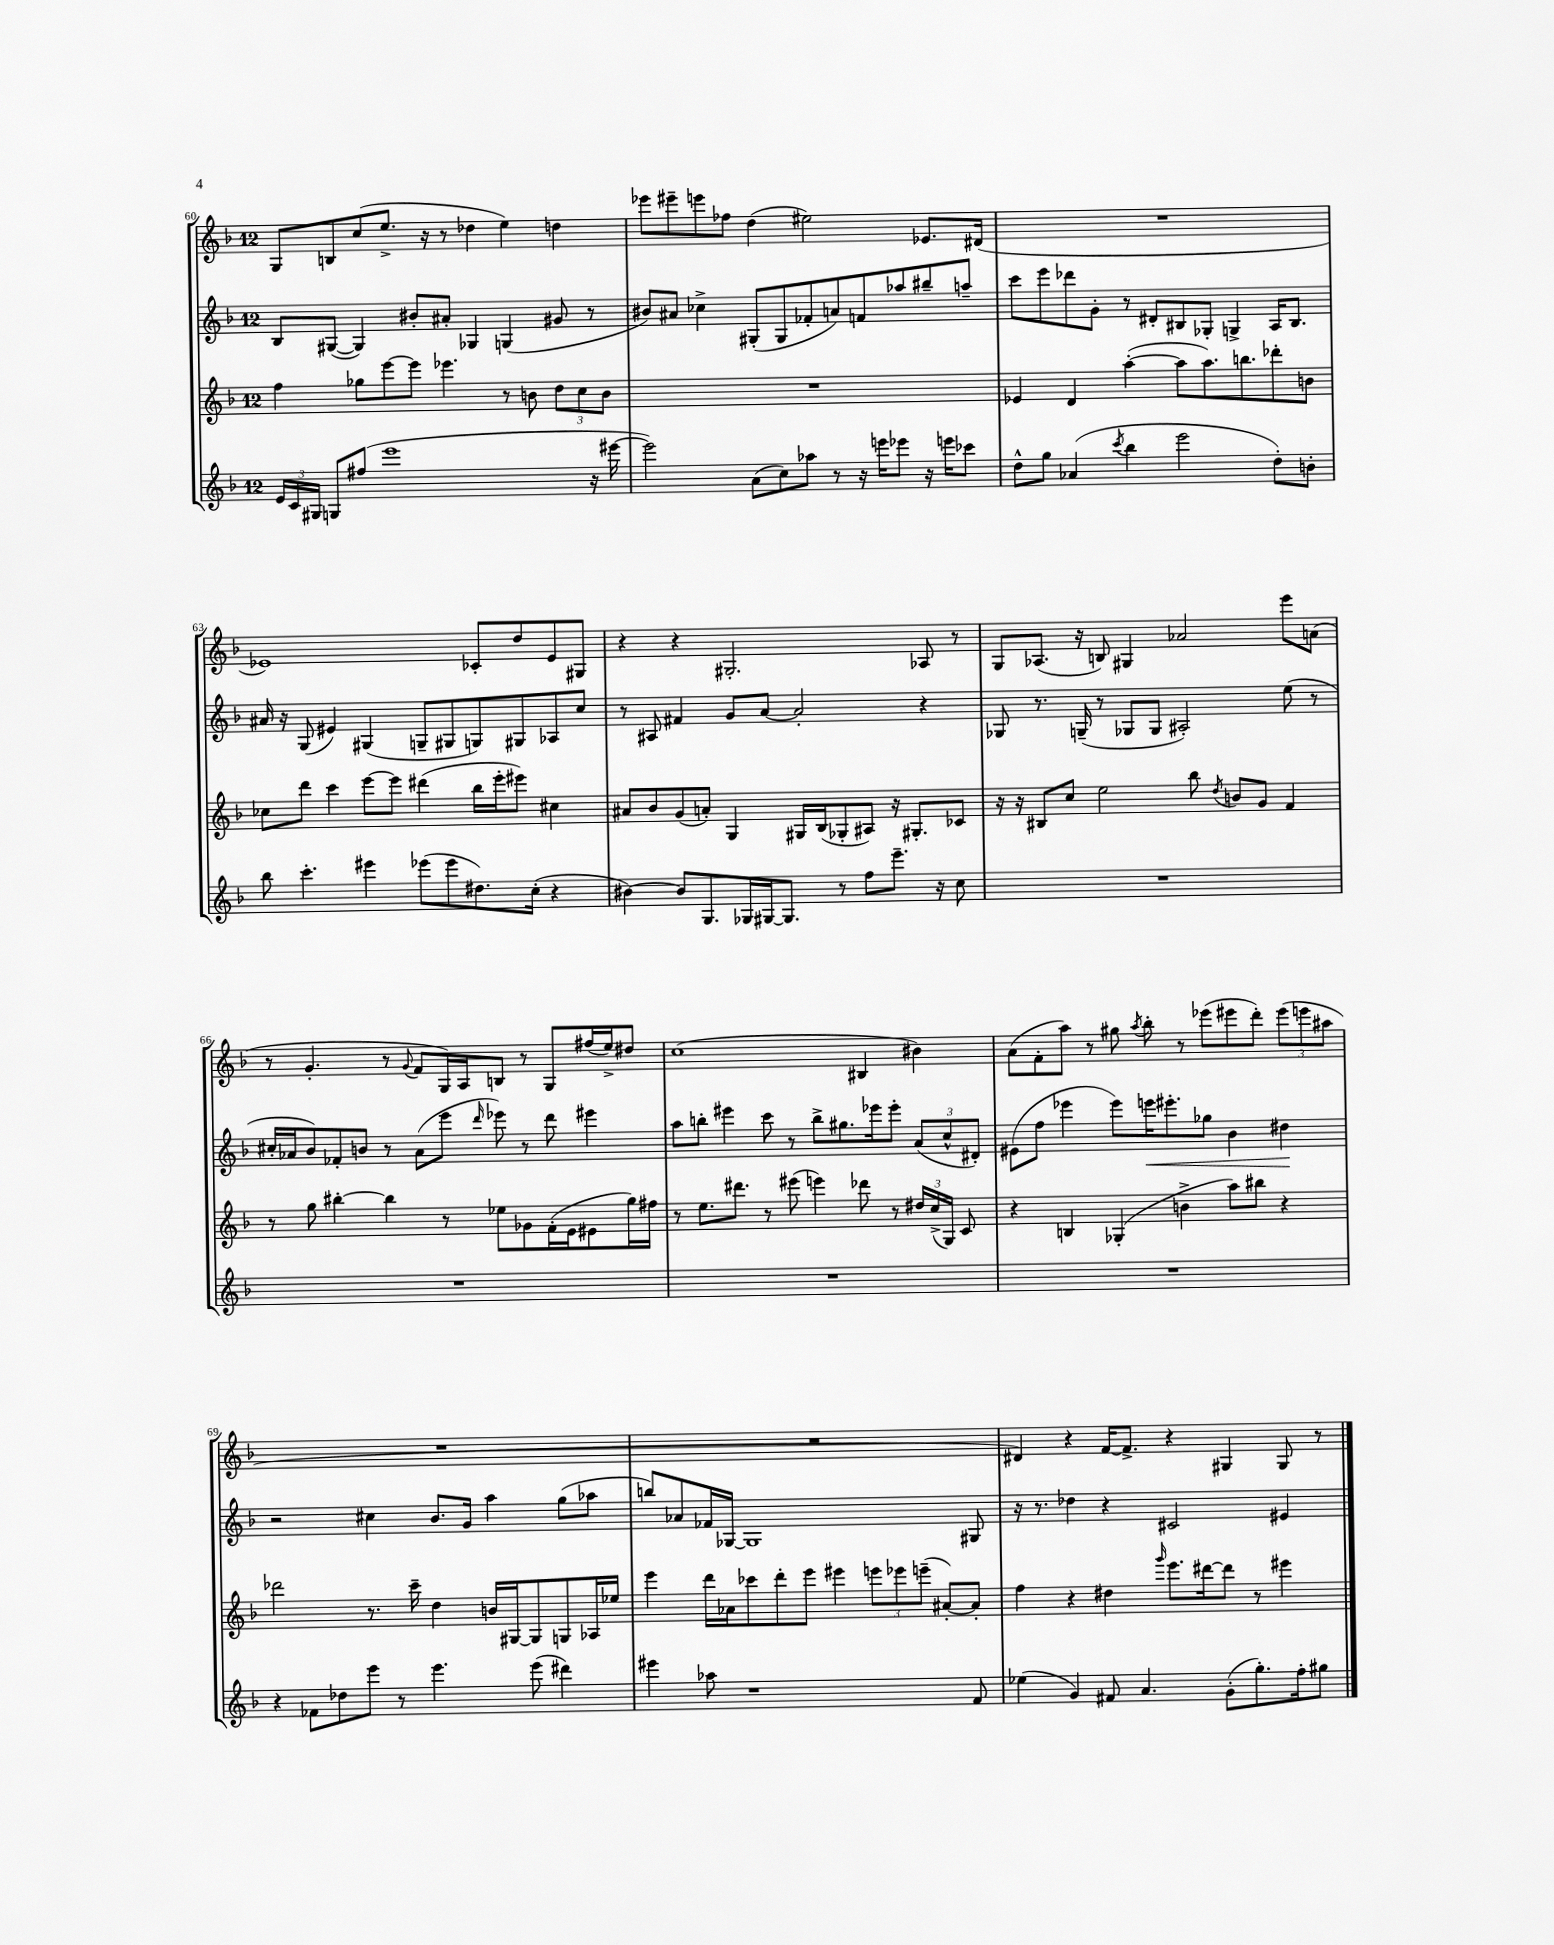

**kern	**kern	**kern	**kern
*staff4	*staff3	*staff2	*staff1
*clefG2	*clefG2	*clefG2	*clefG2
*k[b-]	*k[b-]	*k[b-]	*k[b-]
*M12/8	*M12/8	*M12/8	*M12/8
24e	4ff	8B-	8G
24c	.	.	.
24G#	.	.	.
8G	.	([8G#	8B
(8ff#	8gg-	4G#])	(8cc
1eee	[8eee	.	8.ee^
.	8eee]	8b#'	.
.	.	.	16r
.	4.eee-	8a#'	8r
.	.	4G-	4dd-
.	8r	(4G	4ee)
.	8b	.	.
.	12dd	8g#	4dd
.	12cc	.	.
16r	.	8r	.
.	12b	.	.
[16eee#	.	.	.
=	=	=	=
2eee#])	1.r	8b#)	8eee-
.	.	8a#	8eee#~
.	.	4cc-^	8eee
.	.	.	8ff-
(8a	.	(8G#'	(4dd
8cc)	.	8G#	.
8aa-	.	8f-'	2ee#)
8r	.	8a)	.
16r	.	8f	.
16eee	.	.	.
8eee-	.	8aa-	.
16r	.	8bb#~	8.e-
16eee	.	.	.
8ccc-	.	8aa~	.
.	.	.	(16d#
=	=	=	=
8dd^^	4e-	8ccc	1.r
8gg	.	8eee	.
(4a-	4d	8ddd-	.
.	.	8g'	.
8qccc	.	.	.
4bb-	([4aa'	8r	.
.	.	8d#'	.
2eee	8aa]	8B#	.
.	8.aa)	8G-'	.
.	.	4G^	.
.	8.bb	.	.
8dd')	8ddd-'	16A	.
.	.	8.B#	.
8b'	8b	.	.
=	=	=	=
8bb-	8cc-	16a#	1e-)
.	.	16r	.
4.ccc'	8ddd	(8G	.
.	4ccc	4e#)	.
4eee#	[8eee	(4G#	.
.	8eee]	.	.
(8eee-	(4ddd#	8G~	.
8eee-	.	8G#	.
8.dd#)	16bb-	8G)	8c-'
.	16eee'	.	.
.	8eee#)	8G#	8dd
(16cc'	.	.	.
4r	4cc#	8A-	8e-
.	.	8cc	8G#
=	=	=	=
[4b#)	8a#	8r	4r
.	8b-	8A#	.
8b#]	(8g	4f#	4r
8.G	8a')	.	.
.	4G	8g	2.G#'
16G-	.	.	.
[16G#	.	[8a	.
8.G#]	.	.	.
.	16G#	2a']	.
.	(16B-	.	.
8r	8G-'	.	.
8ff	8A#)	.	.
8.eee~	16r	.	.
.	8.G#'	.	.
.	.	4r	8A-
16r	.	.	.
8cc	8c-	.	8r
=	=	=	=
1.r	16r	8G-	8G
.	16r	.	.
.	8B#	8.r	(8.A-
.	8cc	.	.
.	.	(16G~	16r
.	2ee	8r	8B)
.	.	8G-	4G#
.	.	8G-	.
.	.	2A#')	2a-
.	8bb-	.	.
.	8qdd	.	.
.	8b	.	.
.	8g	.	.
.	4f	(8ee	8eee
.	.	8r	(8a
=	=	=	=
1.r	8r	16cc#'	8r
.	.	16a-	.
.	8gg	8b-)	4.g'
.	[4bb#'	8f-'	.
.	.	8b	.
.	4bb#]	8r	8r
.	.	.	8qqg
.	.	(8a-	8f
.	8r	8eee	16G)
.	.	.	16A
.	.	16qqddd	.
.	8ee-	8eee-)	8B
.	8g-	8r	8r
.	(16f'	8ddd	8G
.	16e	.	.
.	8e#	4eee#	(16ff#
.	.	.	16ee^)
.	16gg)	.	8dd#
.	16ff#	.	.
=	=	=	=
1.r	8r	8aa	(1cc
.	8.ee	8bb'	.
.	.	4eee#	.
.	8.ddd#	.	.
.	8r	8ccc	.
.	(8eee#	8r	.
.	4eee)	8bb^	.
.	.	8.gg#	.
.	8ddd-	.	4B#
.	.	16eee-	.
.	8r	8eee-'	.
.	24dd#	(12a	4b#)
.	(24cc^	.	.
.	24G)	12cc^^	.
.	8c	.	.
.	.	12d#')	.
=	=	=	=
1.r	4r	(8e#	(8a
.	.	8ff	8f'
.	4B	4eee-	8aa)
.	.	.	8r
.	(4G-'	8eee-)	8gg#
.	.	.	8qaa
.	.	16eee	8bb-'
.	.	8.eee#'	.
.	4b^	.	8r
.	.	8gg-	(8eee-
.	8aa)	4b-	8eee#
.	8bb#	.	8ddd')
.	4r	4dd#	(12eee#
.	.	.	12eee
.	.	.	12aa#
=	=	=	=
4r	2ddd-	2r	1.r
8f-	.	.	.
8dd-	.	.	.
8eee	8.r	4cc#	.
8r	.	.	.
.	16ccc~	.	.
4.eee	4dd	8.b-	.
.	.	16g	.
.	16b	4aa	.
.	[16G#	.	.
(8eee	8G#]	.	.
4ddd#)	8G	(8gg	.
.	16A-	8aa-	.
.	16ee-	.	.
=	=	=	=
4eee#	4eee	8bb)	1.r
.	.	8a-	.
8aa-	16ddd	16f-	.
.	16a-	[16G-	.
1r	8ccc-	1G-]	.
.	8ddd'	.	.
.	8eee	.	.
.	4eee#	.	.
.	12eee	.	.
.	12eee-	.	.
.	(12eee~	.	.
.	[8a#')	.	.
8f	8a#']	8G#	.
=	=	=	=
(4ee-	4ff	16r	4d#)
.	.	8.r	.
4g)	4r	4dd-	4r
8f#	4dd#	4r	[16f
.	.	.	8.f^]
4.a	.	.	.
.	16qqggg	.	.
.	8.eee	2c#	4r
.	[16ddd#	.	.
(8g'	8ddd#]	.	4G#
8.gg')	8r	.	.
.	4eee#	4e#	8G#
16ff'	.	.	.
8gg#	.	.	8r
==	==	==	==
*-	*-	*-	*-
